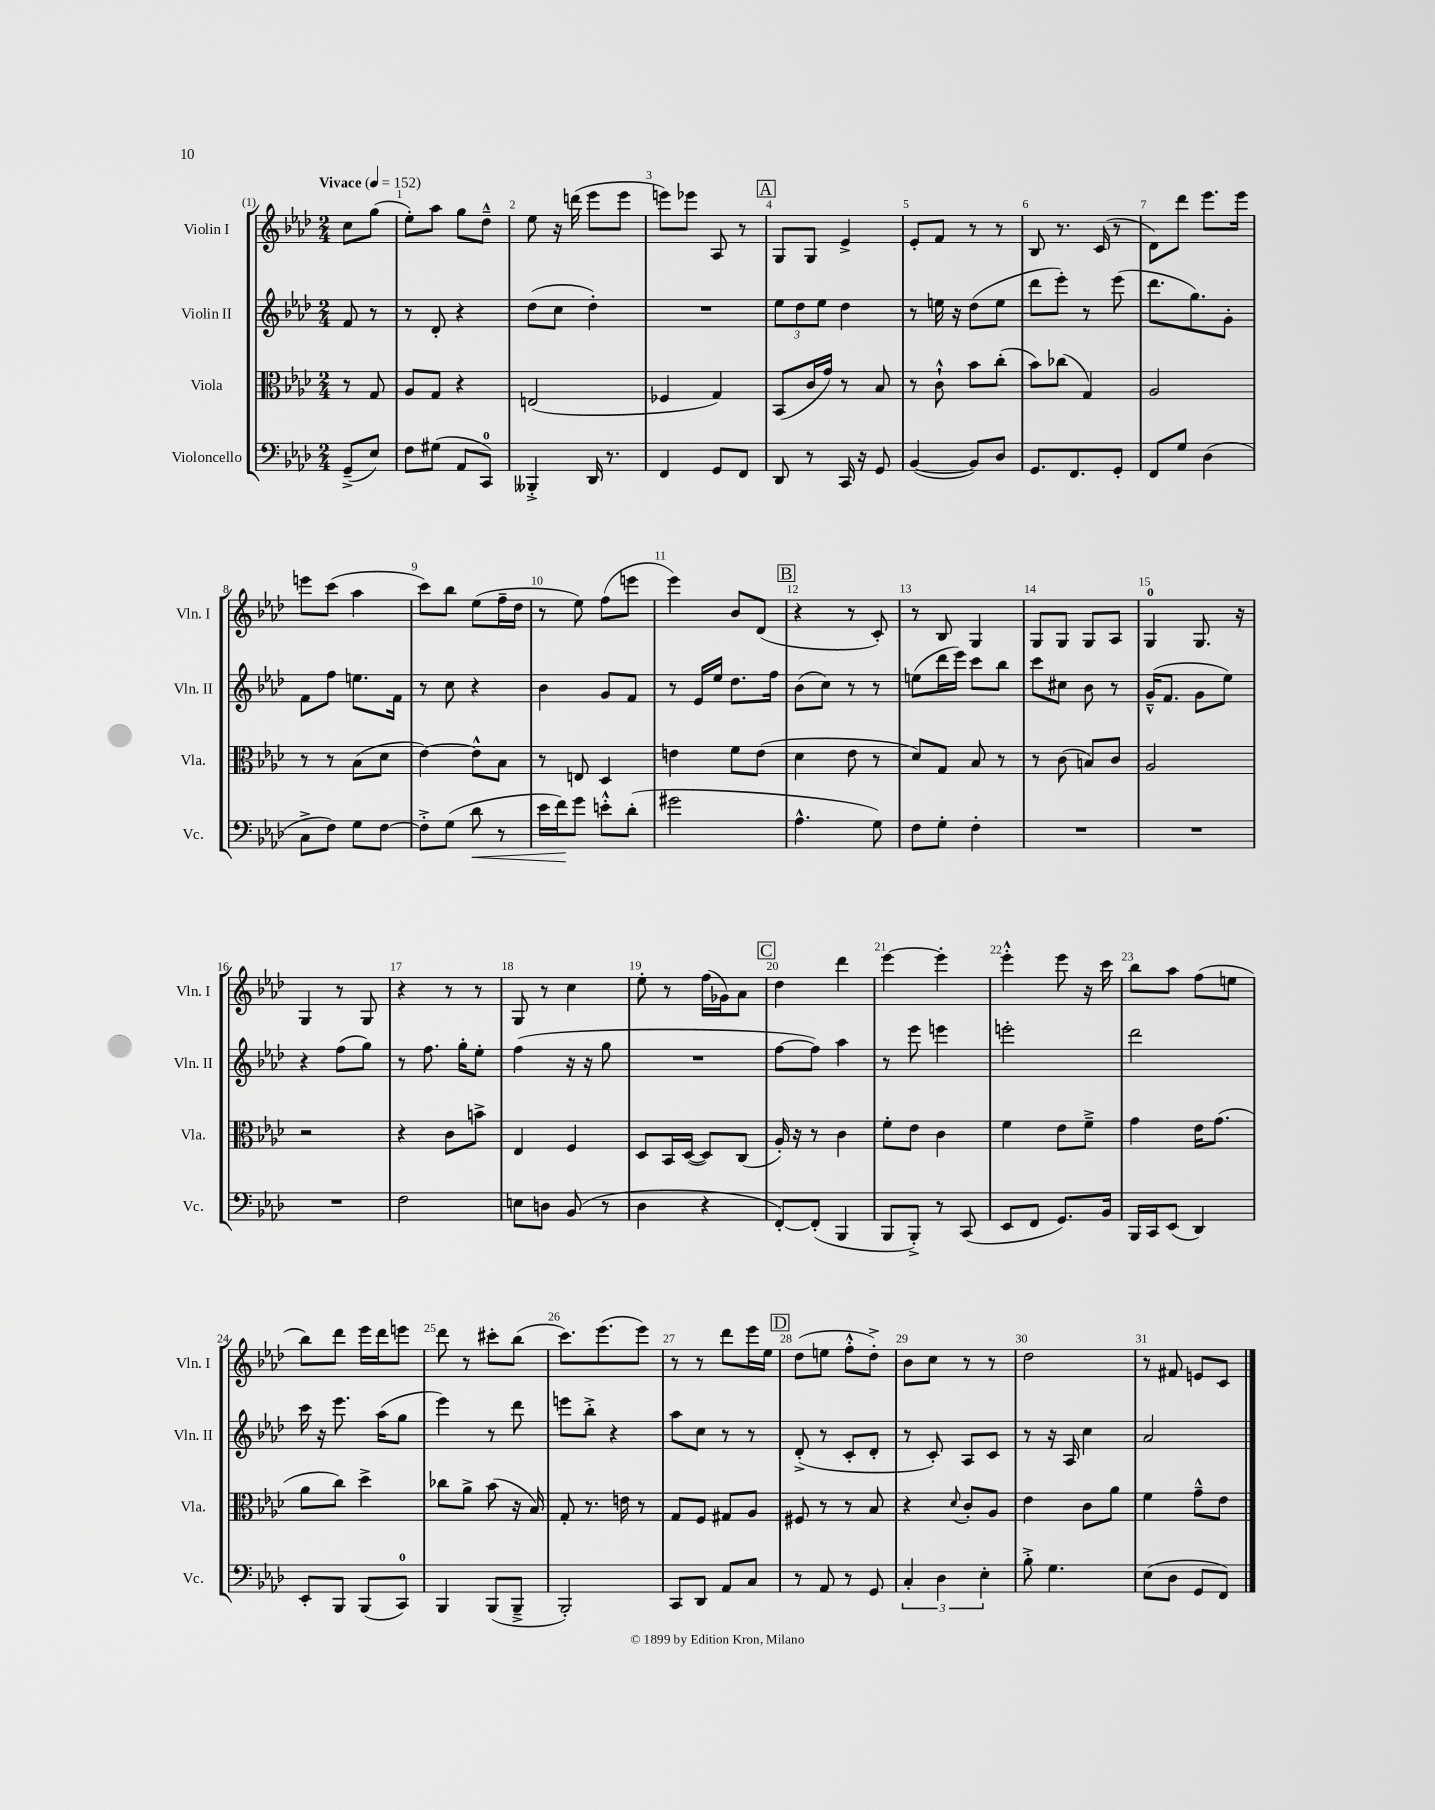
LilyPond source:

<<
\new StaffGroup <<
\new Staff = "s0" \with { instrumentName = "Violin I" shortInstrumentName = "Vln. I" } {
    \clef treble \key aes \major \numericTimeSignature \time 2/4 \partial 4 \tempo "Vivace" 4 = 152
    c''8 g''8( |
    ees''8-.) aes''8 g''8 des''8---^ |
    ees''8 r16 d'''16( ees'''8 ees'''8 |
    e'''8) ees'''8 aes8 r8 |
    \mark \markup { \box "A" } g8 g8 ees'4-> |
    ees'8-. f'8 r8 r8 |
    bes8 r8. c'16( r8 |
    des'8) des'''8 ees'''8. ees'''16 |
    e'''8 c'''8( aes''4 |
    c'''8) bes''8 ees''8( f''16-- des''16 |
    r8 ees''8) f''8( e'''8 |
    ees'''4) bes'8 des'8( |
    \mark \markup { \box "B" } r4 r8 c'8-.) |
    r8 bes8 g4 |
    g8 g8 g8 aes8 |
    g4-0 g8. r16 |
    g4 r8 g8 |
    r4 r8 r8 |
    g8 r8 c''4 |
    ees''8-. r8 f''16( ges'16) aes'8 |
    \mark \markup { \box "C" } des''4 des'''4 |
    ees'''4~ ees'''4-. |
    ees'''4-.-^ ees'''8 r16 c'''16 |
    bes''8 aes''8 f''8( e''8 |
    bes''8) des'''8 ees'''16 des'''16 e'''8 |
    des'''8 r8 cis'''8-. bes''8( |
    c'''8.) ees'''8.( ees'''8) |
    r8 r8 des'''8 ees'''16 ees''16 |
    \mark \markup { \box "D" } des''8( e''8 f''8-.-^ des''8-.->) |
    bes'8 c''8 r8 r8 |
    des''2 |
    r8 fis'8 e'8 c'8 \bar "|." |
}
\new Staff = "s1" \with { instrumentName = "Violin II" shortInstrumentName = "Vln. II" } {
    \clef treble \key aes \major \numericTimeSignature \time 2/4 \partial 4
    f'8 r8 |
    r8 des'8-. r4 |
    des''8( c''8 des''4-.) |
    R2 |
    \mark \markup { \box "A" } \tuplet 3/2 { ees''8 des''8 ees''8 } des''4 |
    r8 e''16 r16 des''8( e''8 |
    des'''8 ees'''8-.) r8 ees'''8( |
    des'''8. g''8.) g'8-. |
    f'8 f''8 e''8. f'16 |
    r8 c''8 r4 |
    bes'4 g'8 f'8 |
    r8 ees'16 ees''16 des''8. f''16 |
    \mark \markup { \box "B" } bes'8( c''8) r8 r8 |
    e''8( des'''16 ees'''16) c'''8 bes''8 |
    c'''8 cis''8 bes'8 r8 |
    g'16---^( f'8. g'8 ees''8) |
    r4 f''8( g''8) |
    r8 f''8. g''16-. ees''8-. |
    f''4( r16 r16 g''8 |
    R2 |
    \mark \markup { \box "C" } f''8~ f''8) aes''4 |
    r8 ees'''8 e'''4 |
    e'''2-. |
    des'''2 |
    c'''16 r16 ees'''8. aes''16( g''8 |
    ees'''4) r8 des'''8 |
    e'''8 bes''8-.-> r4 |
    aes''8 c''8 r8 r8 |
    \mark \markup { \box "D" } des'8-.->( r8 c'8-. des'8-. |
    r8 c'8-.) aes8 c'8 |
    r8 r16 aes16 c''4 |
    aes'2 \bar "|." |
}
\new Staff = "s2" \with { instrumentName = "Viola" shortInstrumentName = "Vla." } {
    \clef alto \key aes \major \numericTimeSignature \time 2/4 \partial 4
    r8 g8 |
    aes8 g8 r4 |
    e2( |
    fes4 g4) |
    \mark \markup { \box "A" } bes,8( c'16 g'16) r8 bes8 |
    r8 c'8-!-^ bes'8 c''8-.( |
    bes'8) ces''8( g4) |
    aes2 |
    r8 r8 bes8( des'8 |
    ees'4~) ees'8-^ bes8 |
    r8 e8 des4 |
    e'4 f'8 e'8( |
    \mark \markup { \box "B" } des'4 ees'8 r8 |
    des'8) g8 bes8 r8 |
    r8 c'8( b8) c'8 |
    aes2 |
    r2 |
    r4 c'8 b'8-> |
    ees4 f4 |
    des8 bes,16 des16~( des8) c8( |
    \mark \markup { \box "C" } aes16-.) r16 r8 c'4 |
    f'8-. ees'8 c'4 |
    f'4 ees'8 f'8---> |
    g'4 ees'16 g'8.( |
    aes'8 c''8) des''4-> |
    ces''8 aes'8-> bes'8( r16 bes16) |
    g8-. r8. e'16 r8 |
    g8 f8 gis8 aes8 |
    \mark \markup { \box "D" } fis8 r8 r8 bes8 |
    r4 \appoggiatura { des'8 } c'8-. aes8 |
    ees'4 c'8 aes'8 |
    f'4 g'8---^ ees'8 \bar "|." |
}
\new Staff = "s3" \with { instrumentName = "Violoncello" shortInstrumentName = "Vc." } {
    \clef bass \key aes \major \numericTimeSignature \time 2/4 \partial 4
    g,8--->( ees8) |
    f8 gis8( aes,8 c,8-0) |
    beses,,4-.-> des,16 r8. |
    f,4 g,8 f,8 |
    \mark \markup { \box "A" } des,8 r8 c,16 r16 g,8 |
    bes,4~( bes,8) des8 |
    g,8. f,8. g,8-. |
    f,8 g8 des4( |
    c8-> f8) g8 f8~ |
    f8-.-> g8( des'8\< r8 |
    ees'16 f'16\!) g'8 e'8-.-^ des'8-.( |
    gis'2 |
    \mark \markup { \box "B" } aes4.-^ g8) |
    f8 g8-. f4-. |
    R2 |
    R2 |
    R2 |
    f2 |
    e8 d8 bes,8( r8 |
    des4 r4 |
    \mark \markup { \box "C" } f,8~-.) f,8-.( bes,,4 |
    bes,,8 bes,,8-.->) r8 c,8( |
    ees,8 f,8 g,8.) bes,16 |
    bes,,16 c,16 ees,8( des,4) |
    ees,8-. bes,,8 bes,,8( c,8-0) |
    bes,,4 bes,,8( bes,,8---> |
    bes,,2-.) |
    c,8 des,8 aes,8 c8 |
    \mark \markup { \box "D" } r8 aes,8 r8 g,8 |
    \tuplet 3/2 { c4-. des4 ees4-. } |
    bes8-.-> g4. |
    ees8( des8 g,8 f,8) \bar "|." |
}
>>
>>
\layout { \context { \Score \override BarNumber.break-visibility = ##(#f #t #t) barNumberVisibility = #all-bar-numbers-visible } }
